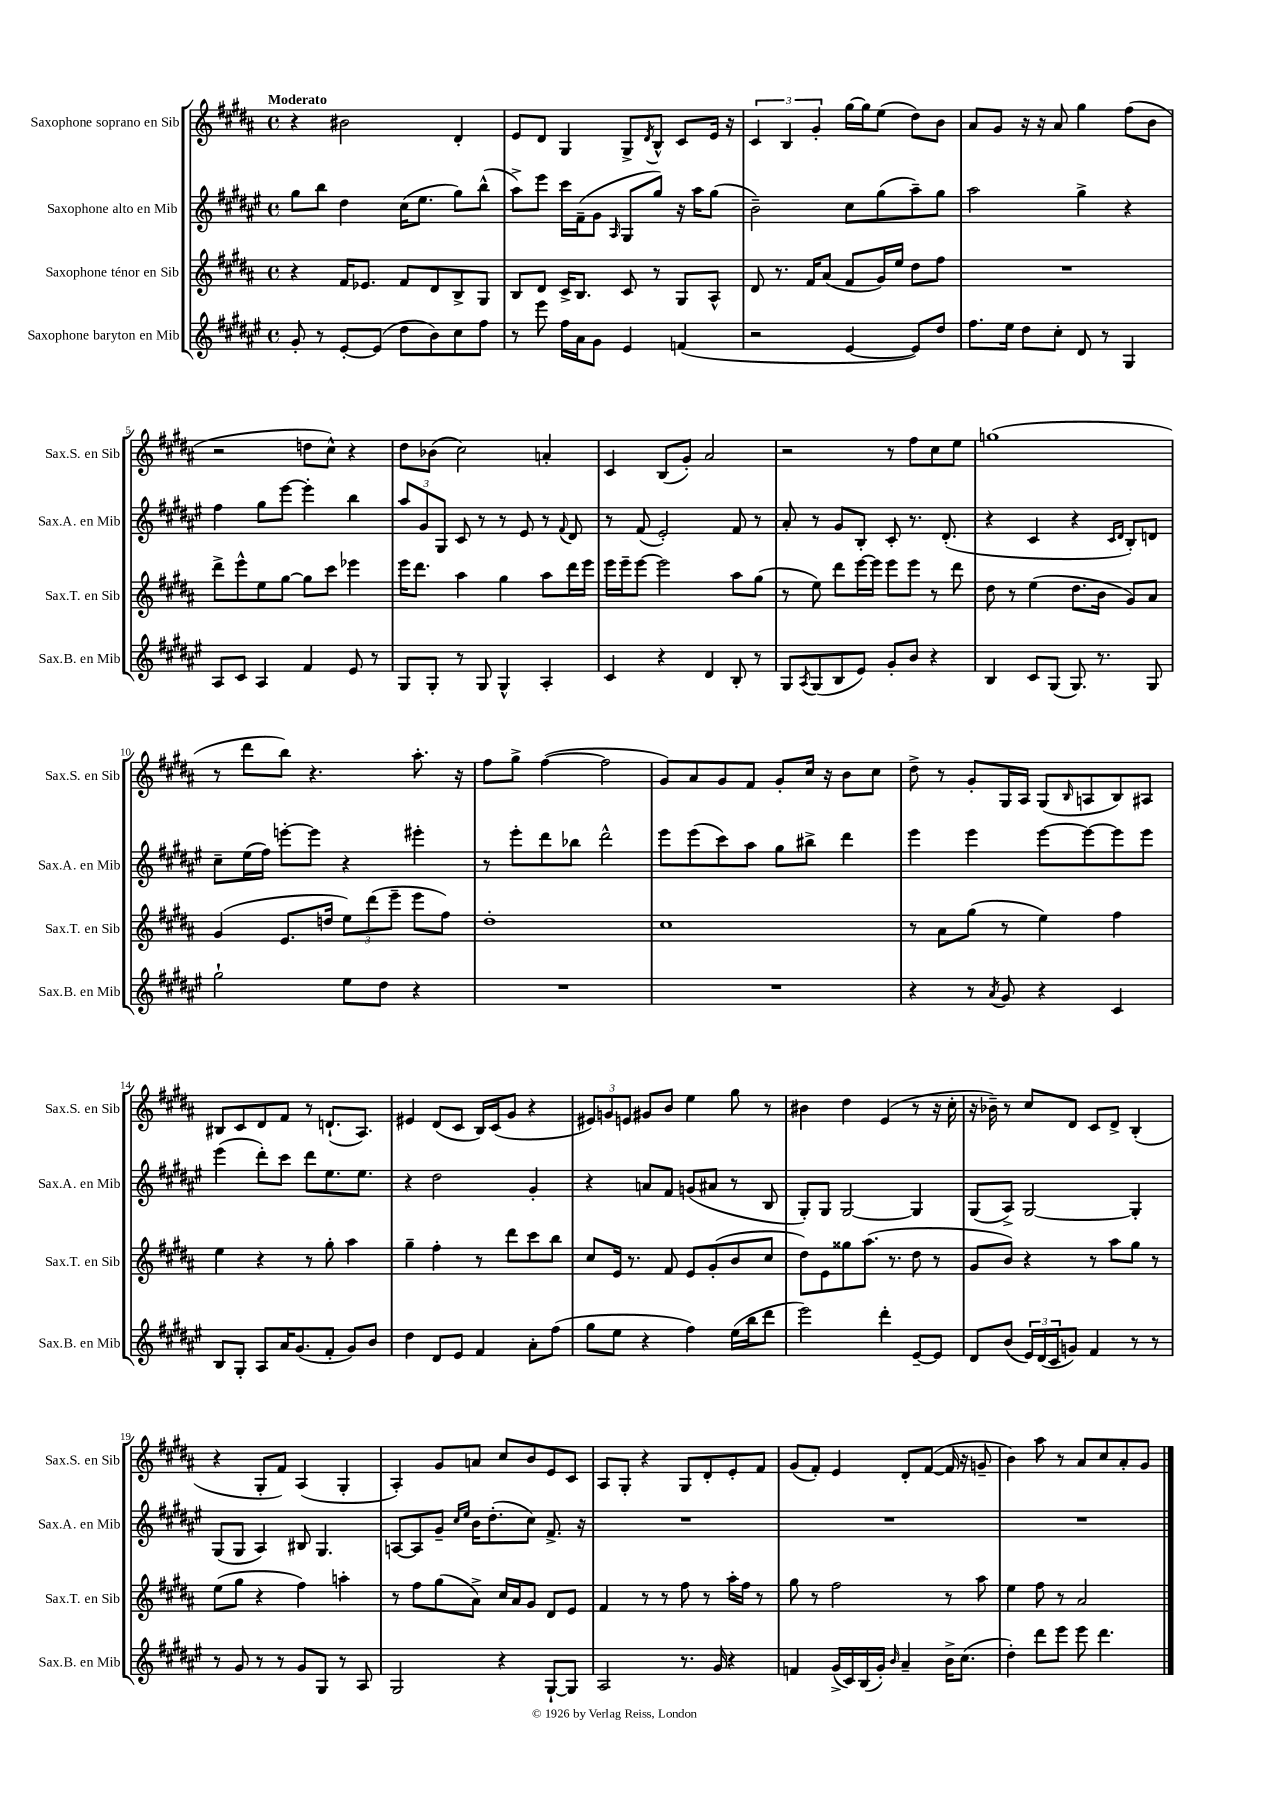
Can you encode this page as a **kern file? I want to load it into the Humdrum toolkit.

**kern	**kern	**kern	**kern
*staff4	*staff3	*staff2	*staff1
*clefG2	*clefG2	*clefG2	*clefG2
*k[f#c#g#d#a#e#]	*k[f#c#g#d#a#]	*k[f#c#g#d#a#e#]	*k[f#c#g#d#a#]
*M4/4	*M4/4	*M4/4	*M4/4
*met(c)	*met(c)	*met(c)	*met(c)
8g#'	4r	8gg#	4r
8r	.	8bb	.
[8e#'	16f#	4dd#	2b#
.	8.e-	.	.
(8e#]	.	.	.
8dd#	8f#	(16cc#	.
.	.	8.ee#	.
8b)	8d#	.	.
8cc#	8B^	8gg#)	4d#'
8ff#	8G#	(8bb^^	.
=	=	=	=
8r	8B	8aa#^)	8e
8eee#	8d#	8eee#	8d#
16ff#	16c#^	16ccc#	4G#
16a#	8.B	(16f#~	.
8g#	.	8g#	.
.	.	16qqA#	.
4e#	8c#	8G#	8G#^
.	.	.	8qd#
.	8r	8gg#)	8B^^
(4f	8G#	16r	8c#
.	.	16aa#	.
.	8A#^^	(8gg#	16e
.	.	.	16r
=	=	=	=
2r	8d#	2b~)	6c#
.	8.r	.	.
.	.	.	6B
.	16f#	.	.
.	.	.	6g#'
.	(8a#	.	.
[4e#	8f#	8cc#	[16gg#
.	.	.	16gg#]
.	16g#)	(8gg#	(8ee
.	16ee	.	.
8e#])	8dd#	8aa#~)	8dd#)
8dd#	8ff#	8gg#	8b
=	=	=	=
8.ff#	1r	2aa#	8a#
.	.	.	8g#
16ee#	.	.	.
8dd#	.	.	16r
.	.	.	16r
8cc#'	.	.	8a#
8d#	.	4gg#^	4gg#
8r	.	.	.
4G#	.	4r	(8ff#
.	.	.	8b
=	=	=	=
8A#	8ddd#^	4ff#	2r
8c#	8eee^^	.	.
4A#	8ee	8gg#	.
.	[8gg#	[8eee#	.
4f#	8gg#]	4eee#']	8dd
.	8ccc#	.	8cc#^^)
8e#	4eee-	4bb	4r
8r	.	.	.
=	=	=	=
8G#	16eee	12aa#	8dd#
.	8.ddd#	.	.
.	.	12g#	.
8G#'	.	.	(8b-
.	.	12G#	.
8r	4aa#	8c#	2cc#)
8G#	.	8r	.
4G#^^	4gg#	8r	.
.	.	8e#	.
4A#'	8aa#	8r	4a'
.	.	8qqf#	.
.	16ddd#	8d#	.
.	16eee	.	.
=	=	=	=
4c#	16eee	8r	4c#
.	16eee~	.	.
.	[8eee	(8f#	.
4r	2eee]	2e#')	(8B
.	.	.	8g#')
4d#	.	.	2a#
8B'	8aa#	8f#	.
8r	(8gg#	8r	.
=	=	=	=
8G#	8r	8a#'	2r
8qA#	.	.	.
(8G#	8ee)	8r	.
8B	8ddd#	8g#	.
8e#)	[16eee	8B'	.
.	16eee]	.	.
8g#'	8eee	8c#'	8r
8b	8eee	8.r	8ff#
4r	8r	.	8cc#
.	.	(8.d#'	.
.	8ddd#	.	8ee
=	=	=	=
4B	8dd#	4r	(1gg
.	8r	.	.
8c#	(4ee	4c#	.
(8G#	.	.	.
8.G#)	8.dd#	4r	.
8.r	16b	.	.
.	.	16qqc#	.
.	.	16qqd#	.
.	8g#)	8B')	.
8G#	8a#	8d	.
=	=	=	=
2gg#`	(4g#	8cc#~	8r
.	.	(16ee#	8ddd#
.	.	16ff#)	.
.	8.e	[8eee'	8bb)
.	.	8eee]	4.r
.	16dd	.	.
8ee#	12ee)	4r	.
.	(12ddd#	.	.
8dd#	.	.	.
.	12eee~	.	.
4r	8eee	4eee#'	8.aa#'
.	8ff#)	.	.
.	.	.	16r
=	=	=	=
1r	1dd#'	8r	8ff#
.	.	8eee#'	8gg#^
.	.	8ddd#	([4ff#
.	.	8bb-	.
.	.	2ddd#^^	2ff#]
=	=	=	=
1r	1cc#	8eee#	8g#)
.	.	(8eee#	8a#
.	.	8ccc#)	8g#
.	.	8aa#	8f#
.	.	8gg#	8g#'
.	.	8bb#^	16cc#
.	.	.	16r
.	.	4ddd#	8b
.	.	.	8cc#
=	=	=	=
4r	8r	4eee#	8dd#^
.	8a#	.	8r
8r	(8gg#	4eee#	8g#'
8qa#	.	.	.
8g#	8r	.	16G#
.	.	.	16A#
4r	4ee)	[8eee#	(8G#
.	.	.	16qqB
.	.	8eee#_	8A
4c#	4ff#	8eee#]	8B)
.	.	8eee#	8A#
=	=	=	=
8B	4ee	(4eee#	8B#
8G#'	.	.	8c#
8A#	4r	8ddd#')	8d#
16a#	.	8ccc#	8f#
(8.g#	.	.	.
.	8r	8ddd#	8r
8f#'	8gg#'	8.ee#	(8.d`
8g#)	4aa#	.	.
.	.	8.ee#	8.A#)
8b	.	.	.
=	=	=	=
4dd#	4gg#~	4r	4e#
8d#	4ff#'	2dd#	(8d#
8e#	.	.	8c#
4f#	8r	.	16B)
.	.	.	(16c#
.	8ddd#	.	8g#
8a#'	8ccc#	4g#'	4r
(8ff#	8bb	.	.
=	=	=	=
8gg#	8cc#	4r	12e#)
.	.	.	12g
8ee#	16e	.	.
.	.	.	12e
.	8.r	.	.
4r	.	8a	8g#
.	8f#	8f#	8b
4ff#)	8e	(8g	4ee
.	(8g#'	8a#	.
(16ee#	8b	8r	8gg#
16bb	.	.	.
8ddd#	8cc#	8B	8r
=	=	=	=
2eee#)	8dd#)	8G#')	4b#
.	8e	8G#	.
.	8gg##	[2G#	4dd#
.	(8.aa#	.	.
4ddd#'	.	.	(4e
.	8.r	.	.
[8e#~	8dd#	4G#]	8r
8e#]	8r	.	16r
.	.	.	16cc#'
=	=	=	=
8d#	8g#	(8G#	16r
.	.	.	16b-~)
(8b	8b)	8A#^)	8r
24e#)	4r	[2G#	8cc#
(24d#	.	.	.
24c#	.	.	.
8g)	.	.	8d#
4f#	8r	.	8c#
.	8aa#	.	8d#^
8r	8gg#	4G#']	(4B'
8r	8r	.	.
=	=	=	=
8r	(8ee	(8G#	4r
8g#	8gg#	8G#	.
8r	4r	4A#)	8G#'
8r	.	.	8f#)
8g#	4ff#)	8B#	(4A#
8G#	.	4.G#	.
8r	4aa'	.	4G#'
8A#	.	.	.
=	=	=	=
2G#	8r	[8A	4A#')
.	8ff#	8A]	.
.	(8gg#	8g#~	8g#
.	.	16qqcc#	.
.	.	16qqee#	.
.	8a#^)	16b	8a
.	.	(8.dd#'	.
4r	16cc#	.	8cc#
.	16a#	.	.
.	8g#	8cc#)	8b
[8G#`	8d#	8.f#^	8e
8G#]	8e	.	8c#
.	.	16r	.
=	=	=	=
2A#	4f#	1r	8A#
.	.	.	8G#'
.	8r	.	4r
.	8r	.	.
8.r	8ff#	.	8G#
.	8r	.	8d#'
16g#	.	.	.
4r	16aa#'	.	8e'
.	16ff#	.	.
.	8r	.	8f#
=	=	=	=
4f	8gg#	1r	(8g#
.	8r	.	8f#')
(16g#^	2ff#	.	4e
16c#)	.	.	.
(16B	.	.	.
16g#')	.	.	.
16qqb	.	.	.
4a#~	.	.	8d#'
.	.	.	([8f#
16b^	8r	.	16f#]
(8.cc#	.	.	16r
.	8aa#	.	8g~
=	=	=	=
4dd#')	4ee	1r	4b)
8ddd#	8ff#	.	8aa#
8eee#	8r	.	8r
8eee#	2a#	.	8a#
4.ddd#	.	.	8cc#
.	.	.	8a#'
.	.	.	8g#
==	==	==	==
*-	*-	*-	*-
